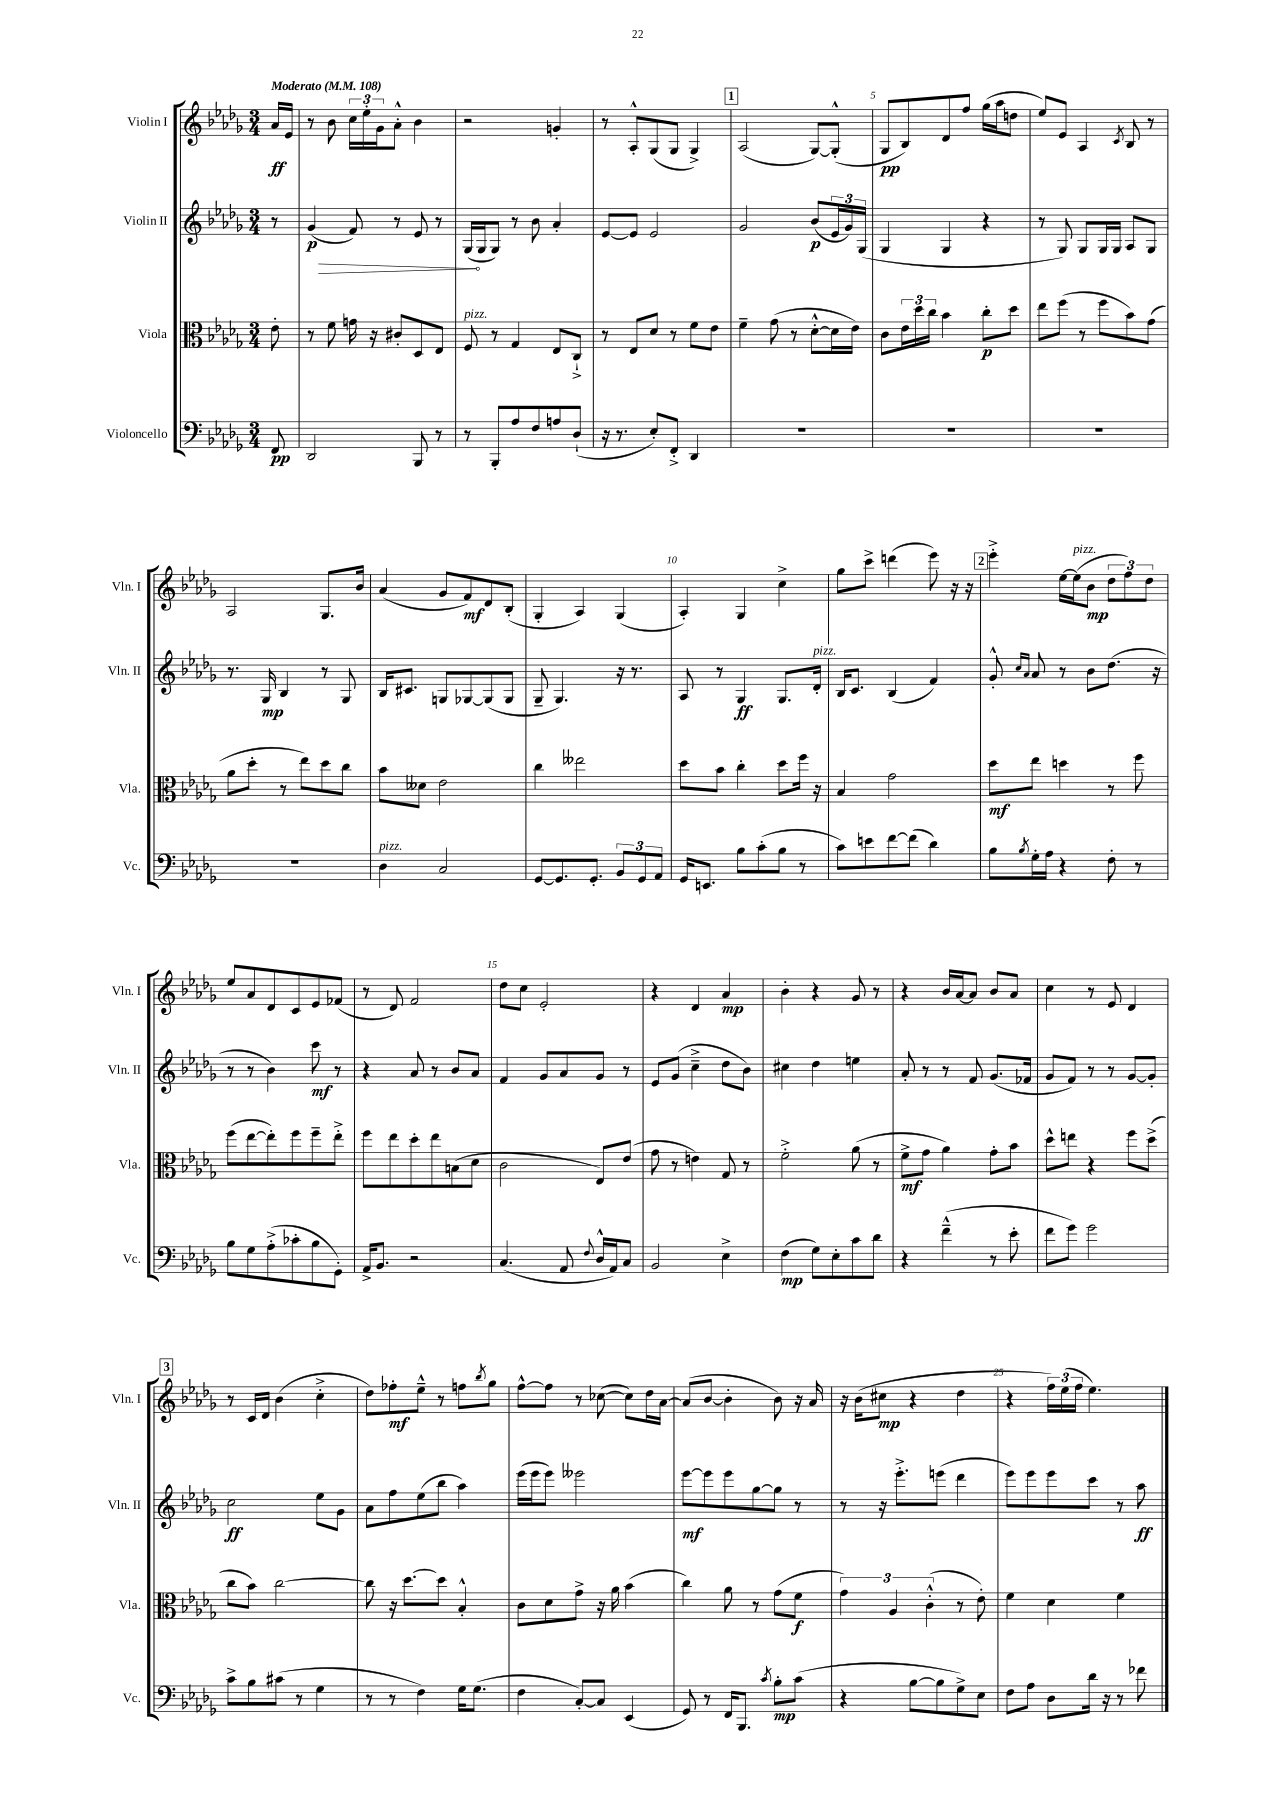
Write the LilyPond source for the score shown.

<<
\new StaffGroup <<
\new Staff = "s0" \with { instrumentName = "Violin I" shortInstrumentName = "Vln. I" } {
    \clef treble \key des \major \numericTimeSignature \time 3/4 \partial 8 \tempo "Moderato" 4 = 108
    aes'16\ff ees'16 |
    r8 bes'8 \tuplet 3/2 { c''16 ees''16-. ges'16 } aes'8-.-^ bes'4 |
    r2 g'4-. |
    r8 aes8-.-^ ges8( ges8 ges4->) |
    \mark \markup { \box "1" } aes2( ges8~) ges8-.-^( |
    ges8\pp bes8) des'8 f''8 ges''16( aes''16 d''8 |
    ees''8) ees'8 aes4 \acciaccatura { c'8 } bes8 r8 |
    aes2 ges8. bes'16 |
    aes'4( ges'8 f'8\mf) des'8 bes8-.( |
    ges4-. aes4) ges4( |
    aes4-.) ges4 c''4-> |
    ges''8 c'''8-> d'''4( ees'''8) r16 r16 |
    \mark \markup { \box "2" } ees'''4-.-> ees''16~ ees''16^\markup { \italic "pizz." }( bes'8\mp \tuplet 3/2 { des''8 f''8) des''8 } |
    ees''8 aes'8 des'8 c'8 ees'8 fes'8( |
    r8 des'8) f'2 |
    des''8 c''8 ees'2-. |
    r4 des'4 aes'4\mp |
    bes'4-. r4 ges'8 r8 |
    r4 bes'16 aes'16~ aes'8 bes'8 aes'8 |
    c''4 r8 ees'8 des'4 |
    \mark \markup { \box "3" } r8 c'16 des'16 bes'4( c''4-.-> |
    des''8) fes''8-.\mf ees''8---^ r8 f''8 \acciaccatura { bes''8 } ges''8 |
    f''8~-^ f''8 r8 ces''8~( ces''8) des''16 aes'16~ |
    aes'8( bes'8~ bes'4-. bes'8) r16 aes'16 |
    r16 bes'16( cis''8\mp r4 des''4 |
    r4 \tuplet 3/2 { f''16) ees''16( f''16 } ees''4.) \bar "|." |
}
\new Staff = "s1" \with { instrumentName = "Violin II" shortInstrumentName = "Vln. II" } {
    \clef treble \key des \major \numericTimeSignature \time 3/4 \partial 8
    r8 |
    \once \override Hairpin.circled-tip = ##t ges'4\p\>( f'8) r8 ees'8 r8 |
    ges16\!( ges16 ges8) r8 bes'8 aes'4-. |
    ees'8~ ees'8 ees'2 |
    \mark \markup { \box "1" } ges'2 bes'8\p( \tuplet 3/2 { ees'16 ges'16) ges16( } |
    ges4 ges4 r4 |
    r8 ges8) ges8 ges16 ges16 aes8 ges8 |
    r8. ges16\mp bes4 r8 ges8 |
    bes16 cis'8. g8 ges8~ ges8( ges8 |
    ges8-- ges4.) r16 r8. |
    aes8 r8 ges4\ff ges8. des'16-.^\markup { \italic "pizz." } |
    bes16 c'8. bes4( f'4) |
    \mark \markup { \box "2" } ges'8-.-^ \grace { c''16 aes'16 } aes'8 r8 bes'8 des''8.( r16 |
    r8 r8 bes'4) c'''8\mf r8 |
    r4 aes'8 r8 bes'8 aes'8 |
    f'4 ges'8 aes'8 ges'8 r8 |
    ees'8 ges'8( c''4---> des''8 bes'8) |
    cis''4 des''4 e''4 |
    aes'8-. r8 r8 f'8 ges'8.( fes'16 |
    ges'8 f'8) r8 r8 ges'8~ ges'8-. |
    \mark \markup { \box "3" } c''2\ff ees''8 ges'8 |
    aes'8 f''8 ees''8( bes''8 aes''4) |
    ees'''16( ees'''16 ees'''8) eeses'''2 |
    ees'''8~\mf ees'''8 ees'''8 ges''8~ ges''8 r8 |
    r8 r16 ees'''8.-.-> e'''8( des'''4 |
    ees'''8) ees'''8 ees'''8 c'''8 r8 aes''8\ff \bar "|." |
}
\new Staff = "s2" \with { instrumentName = "Viola" shortInstrumentName = "Vla." } {
    \clef alto \key des \major \numericTimeSignature \time 3/4 \partial 8
    ees'8-. |
    r8 f'8 g'16 r16 cis'8-. des8 ees8 |
    f8^\markup { \italic "pizz." } r8 ges4 ees8 c8-!-> |
    r8 ees8 des'8 r8 f'8 ees'8 |
    \mark \markup { \box "1" } f'4-- ges'8( r8 des'8~-.-^ des'16 ees'16) |
    c'8 \tuplet 3/2 { ees'16 des''16 c''16 } bes'4 c''8-.\p des''8 |
    ees''8 f''8( r8 f''8 bes'8) ges'8( |
    aes'8 des''8-. r8 ees''8) des''8 c''8 |
    bes'8 deses'8 ees'2 |
    c''4 eeses''2 |
    des''8 bes'8 c''4-. des''8 f''16 r16 |
    bes4 ges'2 |
    \mark \markup { \box "2" } des''8\mf ees''8 d''4 r8 f''8 |
    f''8( ees''8~ ees''8-.) f''8 f''8-- ees''8-.-> |
    f''8 ees''8 des''8-. ees''8 b8( des'8 |
    c'2 ees8) ees'8( |
    ges'8 r8 e'4) ges8 r8 |
    f'2-.-> aes'8( r8 |
    f'8->\mf ges'8 aes'4) ges'8-. bes'8 |
    des''8-^ e''8 r4 f''8 des''8->( |
    \mark \markup { \box "3" } c''8 bes'8) c''2~ |
    c''8 r16 des''8.~ des''8 bes4-.-^ |
    c'8 des'8 ges'8-> r16 aes'16 bes'4( |
    c''4) aes'8 r8 ges'8( f'8\f |
    \tuplet 3/2 { ges'4) aes4 c'4-.-^( } r8 ees'8-.) |
    f'4 des'4 f'4 \bar "|." |
}
\new Staff = "s3" \with { instrumentName = "Violoncello" shortInstrumentName = "Vc." } {
    \clef bass \key des \major \numericTimeSignature \time 3/4 \partial 8
    f,8\pp |
    des,2 bes,,8 r8 |
    r8 bes,,8-. aes8 f8 a8 des8-!( |
    r16 r8. ees8-.) f,8-.-> des,4 |
    \mark \markup { \box "1" } R2. |
    R2. |
    R2. |
    R2. |
    des4^\markup { \italic "pizz." } c2 |
    ges,8~ ges,8. ges,8.-. \tuplet 3/2 { bes,8 ges,8 aes,8 } |
    ges,16 e,8. bes8 c'8-.( bes8 r8 |
    c'8) e'8 f'8~ f'8( des'4) |
    \mark \markup { \box "2" } bes8 \acciaccatura { bes8 } ges16-. aes16 r4 f8-. r8 |
    bes8 ges8 aes8-.->( ces'8-. bes8 ges,8-.) |
    aes,16-> bes,8. r2 |
    c4.( aes,8 \appoggiatura { f8 } des16-^ aes,16) c8 |
    bes,2 ees4-> |
    f4\mp( ges8) ees8-. c'8 des'8 |
    r4 f'4---^( r8 ees'8-. |
    f'8 ges'8) ges'2 |
    \mark \markup { \box "3" } c'8-> bes8 cis'8( r8 ges4 |
    r8 r8 f4) ges16 ges8.( |
    f4 c8~-.) c8 ees,4( |
    ges,8) r8 f,16 bes,,8. \acciaccatura { c'8 } bes8-.\mp c'8( |
    r4 bes8~ bes8 ges8->) ees8 |
    f8 aes8 des8 des'16 r16 r8 fes'8 \bar "|." |
}
>>
>>
\layout { \context { \Score \override BarNumber.break-visibility = ##(#f #t #t) barNumberVisibility = #(every-nth-bar-number-visible 5) } }
